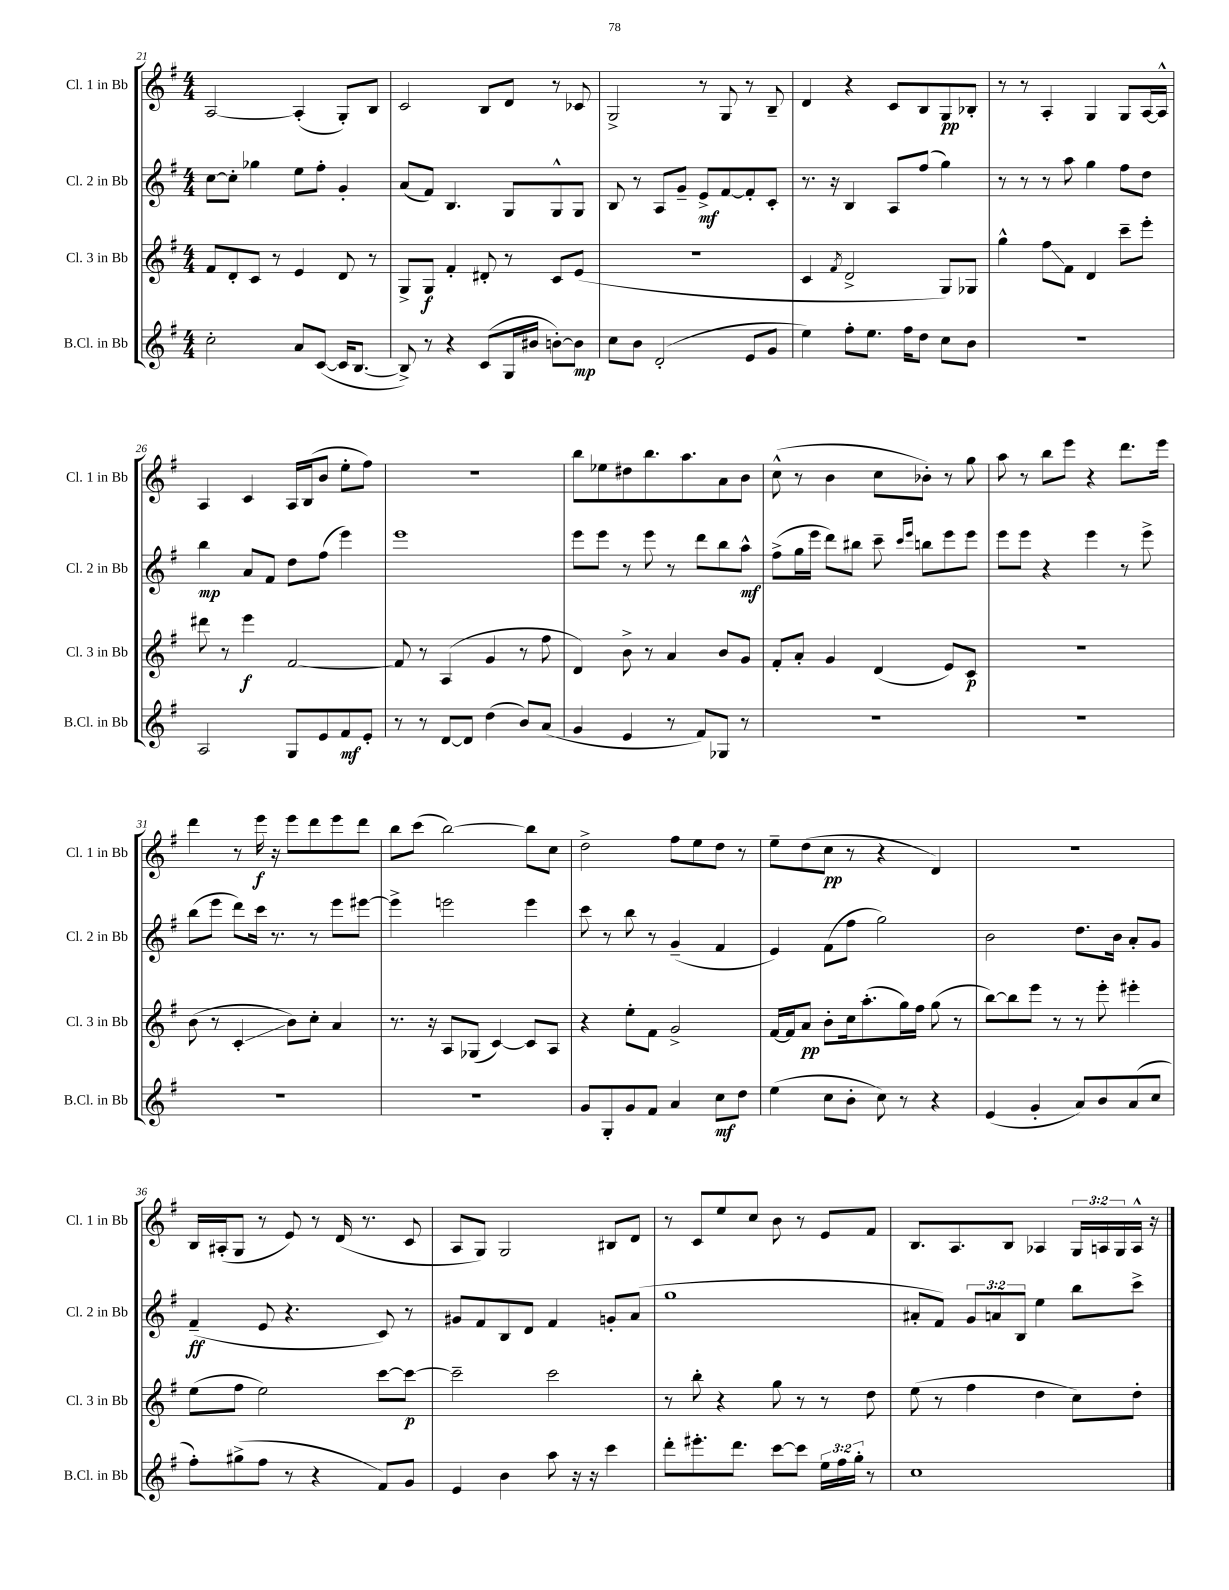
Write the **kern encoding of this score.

**kern	**kern	**kern	**kern
*staff4	*staff3	*staff2	*staff1
*clefG2	*clefG2	*clefG2	*clefG2
*k[f#]	*k[f#]	*k[f#]	*k[f#]
*M4/4	*M4/4	*M4/4	*M4/4
2cc'\	8f#/L	[8cc\L	[2A/
.	8d'/	8cc'\]J	.
.	8c/J	4gg-\	.
.	8r	.	.
8a/L	4e/	8ee\L	(4A'/]
([8c/J	.	8ff#'\J	.
16c/]LK	8d/	4g'/	8G'/L)
[8.B/J	.	.	.
.	8r	.	8B/J
=	=	=	=
8B^/])	8G^/L	(8a/L	2c/
8r	8G/J	8f#/J)	.
4r	4f#'/	4.B/	.
(8c/L	8d#'/	.	8B/L
16G/L	8r	8G/L	8d/J
16b#/JJ	.	.	.
[8b'\L)	8c/L	8G^^/	8r
8b\]J	(8e/J	8G/J	8c-/
=	=	=	=
8cc\L	1r	8B/	2G^/
8b\J	.	8r	.
(2d'/	.	8A/L	.
.	.	8g~/J	.
.	.	8e^/L	8r
.	.	[8f#/	8G/
8e/L	.	8f#'/]	8r
8g/J	.	8c'/J	8B~/
=	=	=	=
4ee\)	4c/	8.r	4d/
.	.	16r	.
.	8qf#/	.	.
8ff#'\L	2d^/	4B/	4r
8.ee\J	.	.	.
.	.	8A/L	8c/L
16ff#\LK	.	.	.
8dd\J	.	(8ff#/J	8B/
8cc\L	8G/L)	4gg\)	8G/
8b\J	8G-/J	.	8B-'/J
=	=	=	=
1r	4gg^^\	8r	8r
.	.	8r	8r
.	8ff#\L	8r	4A'/
.	8f#\J	8aa\	.
.	4d/	4gg\	4G/
.	8ccc~\L	8ff#\L	8G/L
.	8eee'\J	8dd\J	[16A/L
.	.	.	16A^^/]JJ
=	=	=	=
2A/	8ddd#\	4bb\	4A/
.	8r	.	.
.	4eee\	8a/L	4c/
.	.	8f#/J	.
8G/L	[2f#/	8dd\L	16A/LL
.	.	.	(16B/J
8e/	.	(8ff#\J	8b/J
8f#/	.	4eee\)	8ee'\L
8e'/J	.	.	8ff#\J)
=	=	=	=
8r	8f#/]	1eee	1r
8r	8r	.	.
[8d/L	(4A/	.	.
8d/]J	.	.	.
(4dd\	4g/	.	.
8b/L)	8r	.	.
(8a/J	8ff#\	.	.
=	=	=	=
4g/	4d/)	8eee\L	8bb\L
.	.	8eee\J	8ee-\
4e/	8b^\	8r	8dd#\
.	8r	8eee\	8.bb\
8r	4a/	8r	.
.	.	.	8.aa\
8f#/L)	.	8ddd\L	.
8G-/J	8b/L	8bb\	8a\
8r	8g/J	8aa^^\J	8b\J
=	=	=	=
1r	8f#'/L	(8ff#^\L	(8cc^^\
.	8a'/J	16gg\L	8r
.	.	16eee\JJ	.
.	4g/	8ddd\L)	4b\
.	.	8bb#\J	.
.	(4d/	8ccc~\	8cc\L
.	.	16qqccc/LL	.
.	.	16qqeee/JJ	.
.	.	8bb\L	8b-'\J)
.	8e/L)	8eee\	8r
.	8c/J	8eee\J	8gg\
=	=	=	=
1r	1r	8eee\L	8aa\
.	.	8eee\J	8r
.	.	4r	8bb\L
.	.	.	8eee\J
.	.	4eee\	4r
.	.	8r	8.ddd\L
.	.	8eee^\	.
.	.	.	16eee\Jk
=	=	=	=
1r	(8b\	(8bb\L	4ddd\
.	8r	8eee\J	.
.	4c'/	8ddd\L)	8r
.	.	16ccc\Jk	16eee\
.	.	8.r	16r
.	8b\L)	.	8eee\L
.	8cc'\J	8r	8ddd\
.	4a/	8eee\L	8eee\
.	.	[8eee#\J	8ddd\J
=	=	=	=
1r	8.r	4eee#^\]	8bb\L
.	.	.	(8ccc\J
.	16r	.	.
.	8A/L	2eee\	[2bb\)
.	(8G-/J	.	.
.	[4c/)	.	.
.	8c/]L	4eee\	8bb\]L
.	8A/J	.	8cc\J
=	=	=	=
8g/L	4r	8ccc\	2dd^\
8G'/	.	8r	.
8g/	8ee'\L	8bb\	.
8f#/J	8f#\J	8r	.
4a/	2g^/	(4g~/	8ff#\L
.	.	.	8ee\
8cc\L	.	4f#/	8dd\J
8dd\J	.	.	8r
=	=	=	=
(4ee\	[16f#/LL	4e/)	8ee~\L
.	16f#/]J	.	.
.	8a/J	.	(8dd\
8cc\L	8b'\L	(8f#\L	8cc\J
8b'\J	16cc\k	8ff#\J	8r
.	(8.aa'\	.	.
8cc\)	.	2gg\)	4r
8r	16gg\L)	.	.
.	16ff#\JJ	.	.
4r	(8gg\	.	4d/)
.	8r	.	.
=	=	=	=
(4e/	[8bb\L)	2b\	1r
.	8bb\]	.	.
4g'/	8eee\J	.	.
.	8r	.	.
8a/L)	8r	8.dd\L	.
8b/	8eee'\	.	.
.	.	16b\Jk	.
(8a/	4eee#'\	8a'/L	.
8cc/J	.	8g/J	.
=	=	=	=
8ff#'\L)	(8ee\L	(4f#~/	16B/LL
.	.	.	(16A#'/J
(8gg#^\	8ff#\J	.	8G/J
8ff#\J	2ee\)	8e/	8r
8r	.	4.r	8e/)
4r	.	.	8r
.	.	.	(16d/
.	.	.	8.r
8f#/L)	[8ccc\L	8c/)	.
8g/J	8ccc\_J	8r	8c/
=	=	=	=
4e/	2ccc~\]	8g#/L	8A/L
.	.	8f#/	8G/J)
4b\	.	8B/	2G/
.	.	8d/J	.
8aa\	2ccc\	4f#/	.
16r	.	.	.
16r	.	.	.
4ccc\	.	8g'/L	8B#/L
.	.	(8a/J	8d/J
=	=	=	=
8ddd'\L	8r	1gg	8r
8.eee#'\	8bb'\	.	8c/L
.	4r	.	8ee/
8.ddd\J	.	.	.
.	.	.	8cc/J
[8ccc\L	8gg\	.	8b\
8ccc\]J	8r	.	8r
24ee\LL	8r	.	8e/L
24ff#\	.	.	.
24gg'\JJ	.	.	.
8r	8dd\	.	8f#/J
=	=	=	=
1cc	(8ee\	8a#'/L	8.B/L
.	8r	8f#/J)	.
.	.	.	8.A/
.	4ff#\	12g/L	.
.	.	12a/	.
.	.	.	8B/J
.	.	12B/J	.
.	4dd\	4ee\	4A-/
.	8cc\L)	8bb\L	24G/LL
.	.	.	24A/
.	.	.	24G/
.	8dd'\J	8ccc^\J	16A^^/JJ
.	.	.	16r
==	==	==	==
*-	*-	*-	*-
